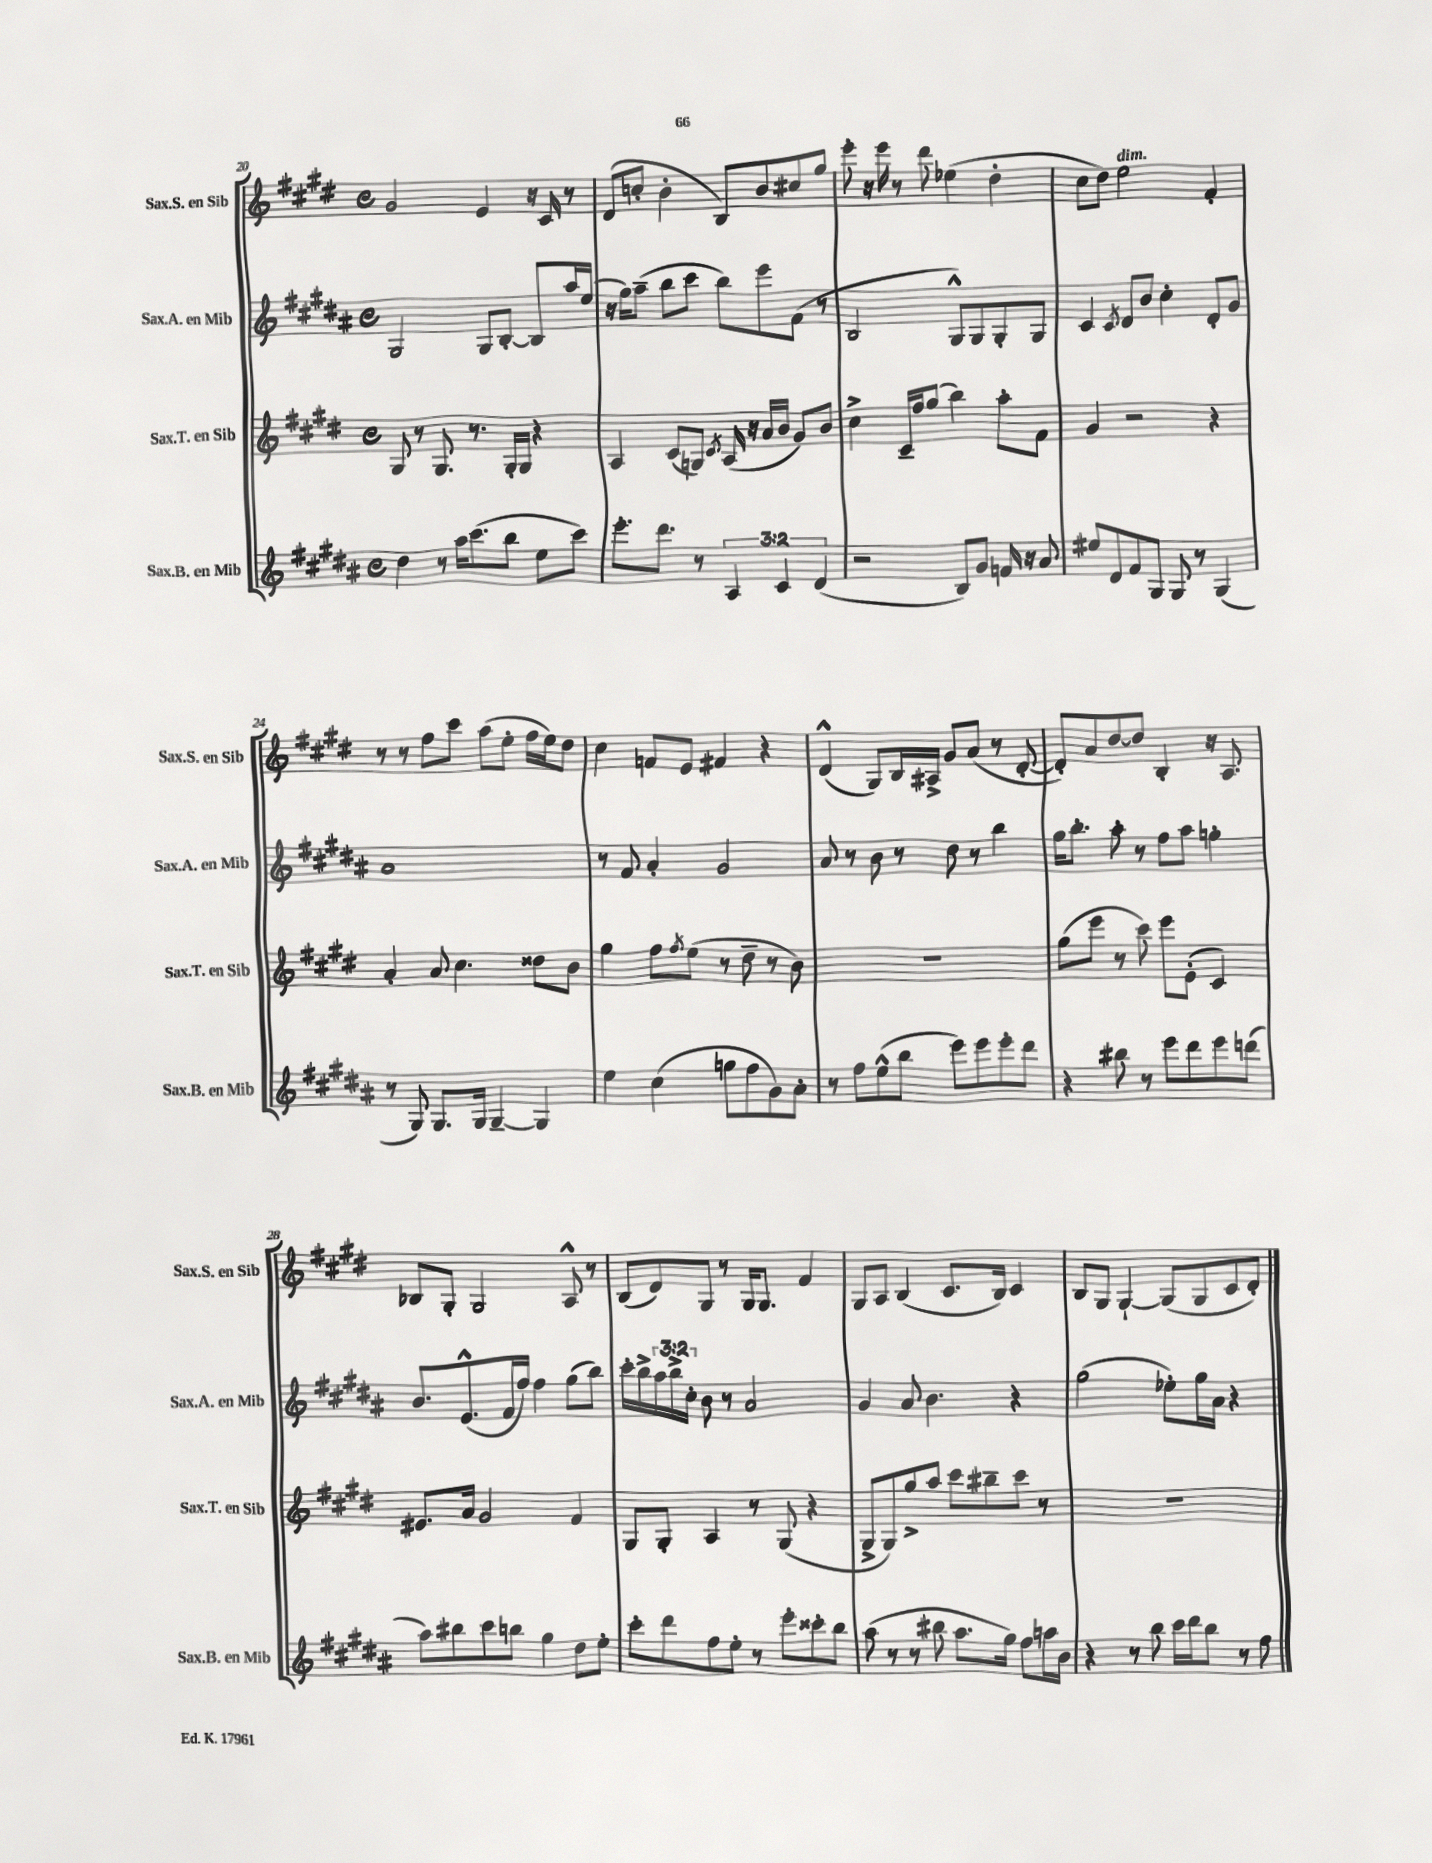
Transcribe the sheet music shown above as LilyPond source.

<<
\new StaffGroup <<
\new Staff = "s0" \with { instrumentName = "Sax.S. en Sib" shortInstrumentName = "Sax.S. en Sib" } {
    \clef treble \key e \major \defaultTimeSignature \time 4/4
    gis'2 e'4 r16 cis'16 r8 |
    dis'8( c''8-. b'4-. b8) b'8 cis''8 gis''8 |
    e'''8-. r16 e'''16 r8 dis'''8 ees''4( dis''4-. |
    cis''8 dis''8) e''2^\markup { \italic "dim." } fis'4-. |
    r8 r8 fis''8 cis'''8 a''8( e''8-. fis''16 e''16) dis''8 |
    cis''4 f'8 e'8 fis'4 r4 |
    dis'4-^( gis8) b16 ais16-> gis'8 a'8( r8 dis'8~-. |
    dis'8-.) a'8 dis''8~ dis''8 b4-. r16 a8. |
    bes8 gis8-. gis2 a8-^ r8 |
    b8( dis'8) gis8 r8 gis16 gis8. fis'4 |
    gis8 a8 b4( cis'8. b16) cis'4 |
    b8 gis8 gis4~-! gis8( gis8 cis'8 dis'8-.) \bar "|." |
}
\new Staff = "s1" \with { instrumentName = "Sax.A. en Mib" shortInstrumentName = "Sax.A. en Mib" } {
    \clef treble \key b \major \defaultTimeSignature \time 4/4 \override Staff.TupletNumber.text = #tuplet-number::calc-fraction-text
    gis2 gis8 b8~-. b8 ais''16 e''16( |
    r16 gis''16) ais''8--( b''8 cis'''8 b''8) e'''8 fis'8( r8 |
    b2 gis8-^) gis8 gis8-. gis8 |
    cis'4 \acciaccatura { cis'8 } dis'8 b'8 cis''4-. dis'8-. gis'8 |
    ais'1 |
    r8 fis'8 ais'4-. gis'2 |
    ais'8 r8 b'8 r8 dis''8 r8 b''4 |
    gis''16 b''8.-. ais''8-. r8 fis''8 ais''8 g''4-. |
    b'8. e'8.-^( fis'16 fis''16) fis''4 gis''8( b''8) |
    cis'''16-. b''16-> \tuplet 3/2 { ais''16 b''16-> cis''16-. } b'8 r8 ais'2 |
    gis'4 ais'8 b'4. r4 |
    gis''2( ees''8-.) gis''16 ais'16 r4 \bar "|." |
}
\new Staff = "s2" \with { instrumentName = "Sax.T. en Sib" shortInstrumentName = "Sax.T. en Sib" } {
    \clef treble \key e \major \defaultTimeSignature \time 4/4
    gis8 r8 gis8. r8. gis16-. gis16 r4 |
    a4 cis'8( g8) \acciaccatura { cis'8 } a16( r16 a'16 b'16 gis'8) b'8 |
    cis''4-> cis'16-- fis''16 gis''8( b''4) a''8-. fis'8 |
    gis'4 r2 r4 |
    a'4-. a'8 cis''4. disis''8 b'8 |
    gis''4 fis''8 \acciaccatura { fis''8 } e''8( r8 dis''8-- r8 b'8) |
    R1 |
    gis''8( e'''8 r8 cis'''8) e'''8 e'8-.( cis'4) |
    eis'8. a'16 gis'2 fis'4 |
    gis8 gis8-. a4 r8 gis8( r4 |
    gis8-> gis8) gis''8-> a''8 cis'''8 bis''8-- cis'''8 r8 |
    R1 \bar "|." |
}
\new Staff = "s3" \with { instrumentName = "Sax.B. en Mib" shortInstrumentName = "Sax.B. en Mib" } {
    \clef treble \key b \major \defaultTimeSignature \time 4/4 \override Staff.TupletNumber.text = #tuplet-number::calc-fraction-text
    dis''4 r8 ais''16 cis'''8.( b''8 e''8 cis'''8) |
    e'''8.-. dis'''8. r8 \tuplet 3/2 { ais4 cis'4 dis'4( } |
    r2 b8) gis'8 f'16 r16 ais'8 |
    eis''8 dis'8 fis'8 gis8 gis8 r8 gis4( |
    r8 gis8) gis8. gis16 gis4~-- gis4 |
    e''4 cis''4( g''8 fis''8 gis'8) ais'8-. |
    r8 fis''8 e''8-^( b''8 e'''8) e'''8 e'''8-. dis'''8 |
    r4 bis''8 r8 e'''8 dis'''8 e'''8 d'''8( |
    ais''8) bis''8 cis'''8 b''8 gis''4 dis''8 e''8-. |
    cis'''8-. dis'''8 fis''8 e''8-. r8 e'''8-. cisis'''8-. b''8 |
    ais''8( r8 r8 bis''8 ais''8. gis''16) fis''8 a''16 b'16 |
    r4 r8 b''8 cis'''16 dis'''16 b''8 r8 fis''8 \bar "|." |
}
>>
>>
\layout { \context { \Score currentBarNumber = #20 } }
